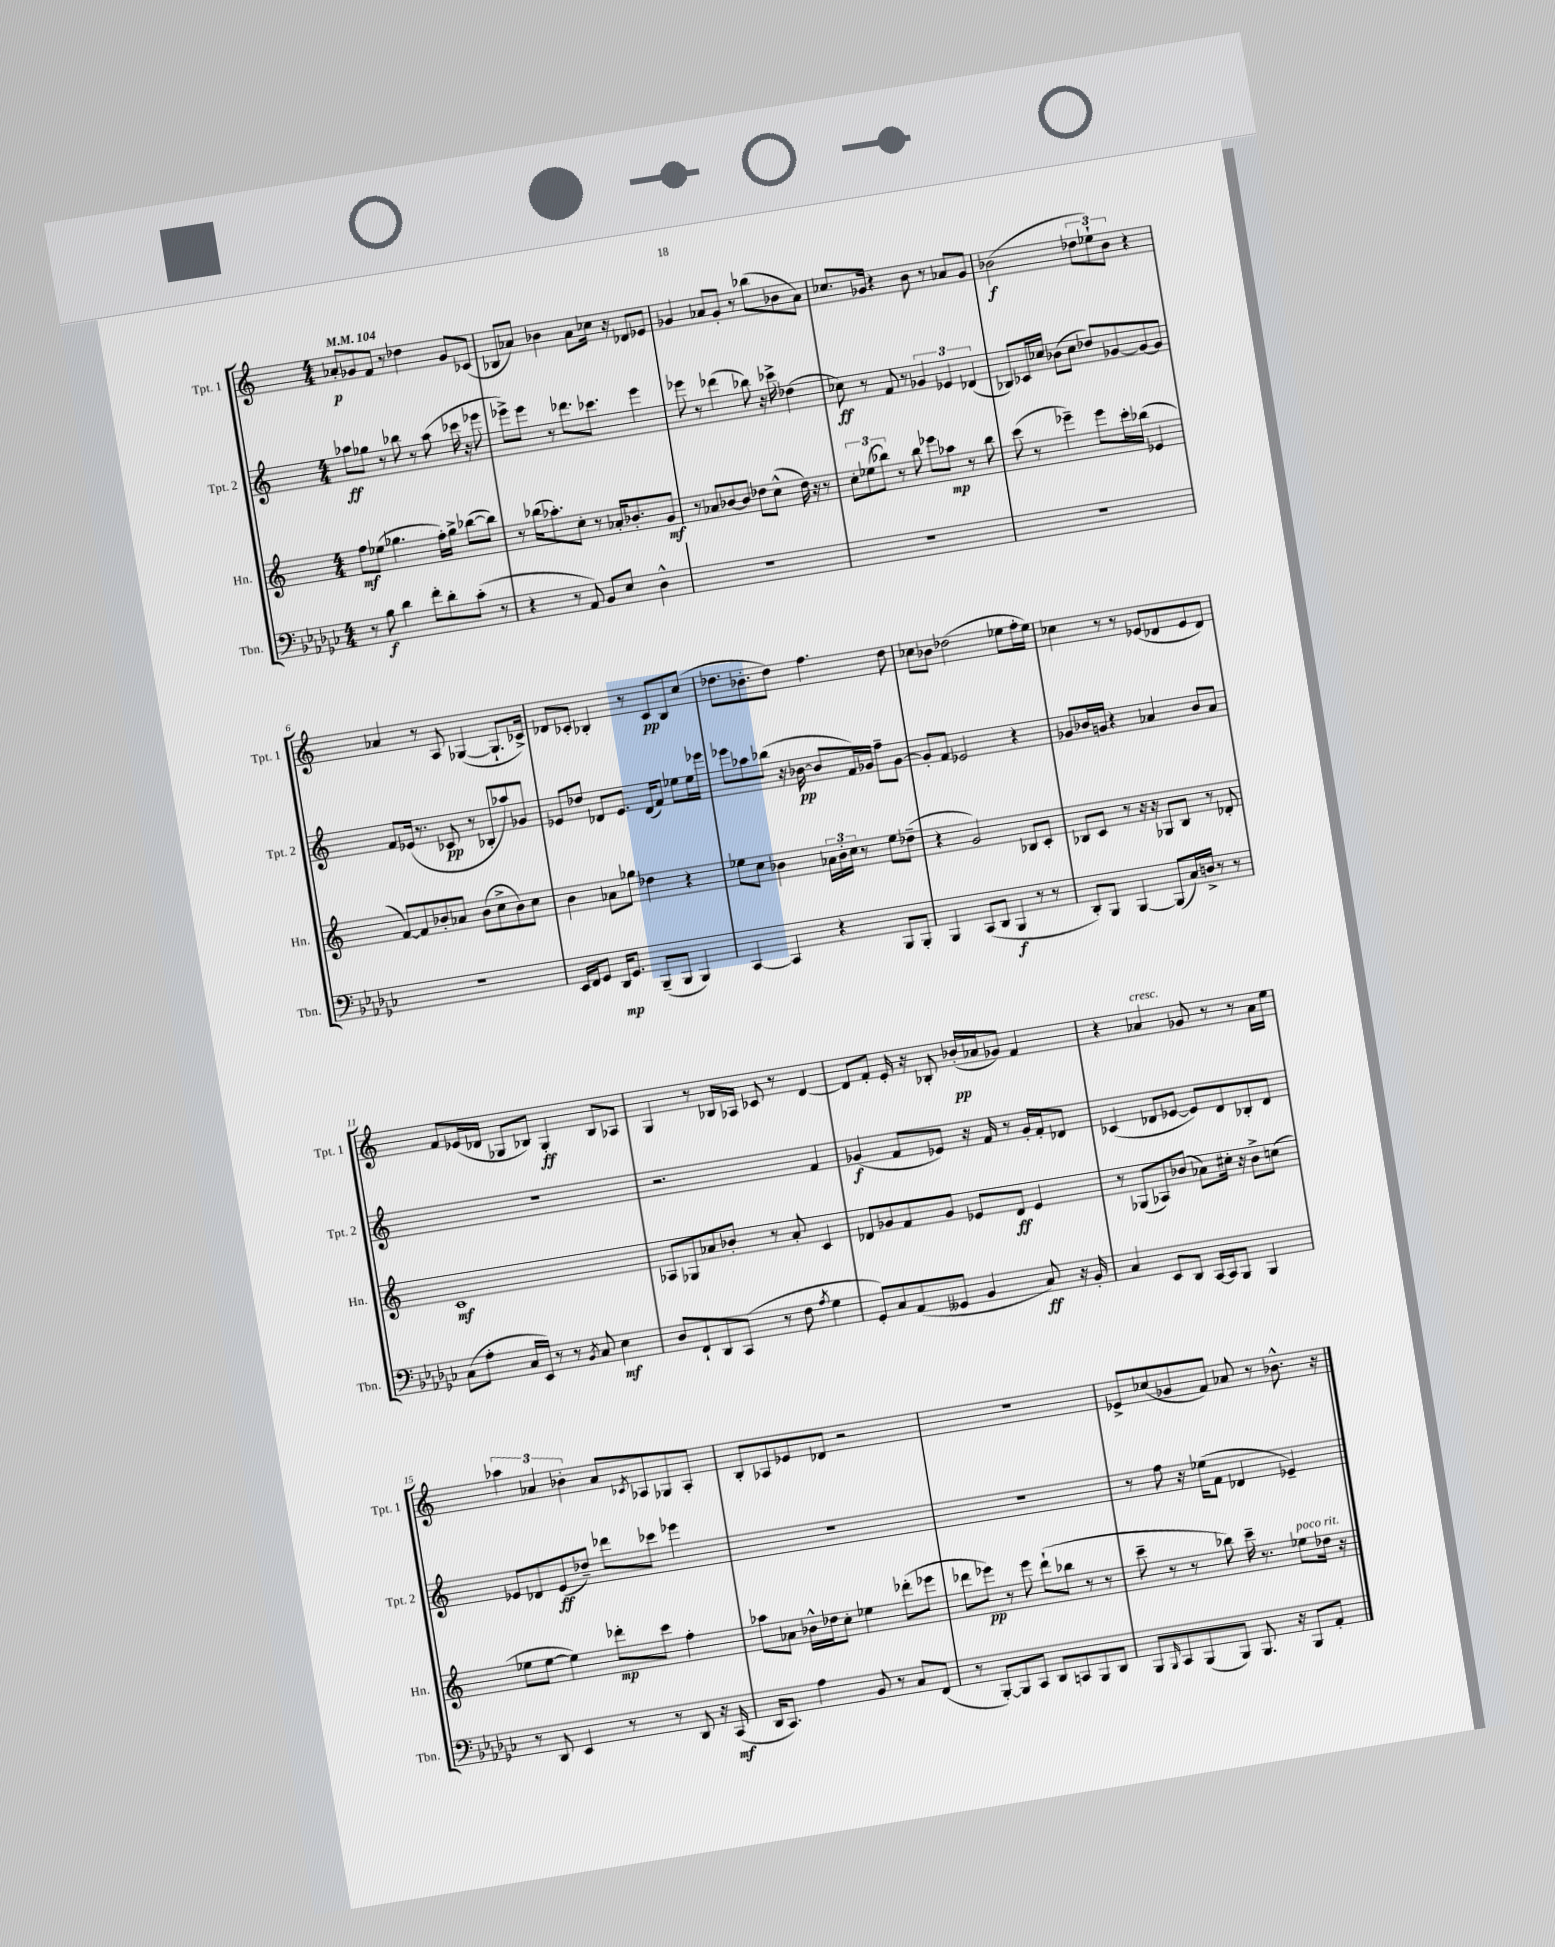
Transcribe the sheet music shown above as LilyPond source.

<<
\new StaffGroup <<
\new Staff = "s0" \with { instrumentName = "Tpt. 1" shortInstrumentName = "Tpt. 1" } {
    \clef treble \key c \major \numericTimeSignature \time 4/4 \tempo 4 = 104
    aes'8-.\p ges'8 f'8 r8 des''4 ges'8 ces'8( |
    bes8 aes'8) bes'4 aes'8 ces''16 r16 des'8 ees'8 |
    ges'4 aes'8 ges'8-. r8 bes''8( bes'8 aes'8) |
    ces''8. ges'16 r4 b'8 r8 aes'8 ges'8 |
    bes'2\f( \tuplet 3/2 { des''8 ees''8-!) bes'8 } r4 |
    aes'4 r8 a8 ges4~( ges8.-! ces'16->) |
    des'8 ces'8-. bes4-. r8 ces'8\pp bes8 c''8( |
    des''8. bes'8.-. des''8) f''4. des''8 |
    ces''8 bes'8 des''2( ees''8 f''16-. ees''16) |
    ces''4 r8 r8 ees'8( des'8 ees'8 des'8) |
    f'8 ees'16( des'16 ges8 bes8) ges4-.\ff bes8 aes8 |
    g4 r8 bes16 aes16 ces'8 r8 d'4~ |
    d'8 f'8-. e'16-. r16 bes8-. bes'16-.\pp( aes'16 ges'8) f'4 |
    r4 aes'4^\markup { \italic "cresc." } ges'8 r8 r8 aes'16 e''16 |
    \tuplet 3/2 { aes''4 aes'4 bes'4-. } aes'8 \acciaccatura { ces'8 } aes8 ges8 aes8-. |
    b8-. aes8 ees'8 des'8 r2 |
    R1 |
    ees'8-> ces''8( ges'8 f'8) aes'8 r8 bes'8.-^ r16 \bar "|." |
}
\new Staff = "s1" \with { instrumentName = "Tpt. 2" shortInstrumentName = "Tpt. 2" } {
    \clef treble \key c \major \numericTimeSignature \time 4/4
    aes''8\ff ges''8 r8 bes''8 r8 aes''8( ces'''16 r16 ees'''8 |
    ees'''8->) ees'''8 r8 des'''8. ces'''8. ees'''4 |
    ees'''8 r8 des'''4( bes''8) r16 ces'''16-> des''4( |
    ces''8\ff) r8 f'8 r8 \tuplet 3/2 { ges'4 ees'4 des'4( } |
    bes8) ces'16 ces''16 bes'8( ces''8 des''8) ges'8~ ges'8~ ges'8 |
    f'8 ees'16( r8. ces'8\pp r8 bes8-. aes''8) ges'8 |
    ees'8 des''8 des'8 ees'8. des'16( f'8) ees''8 ees''16 ees'''16 |
    ees'''8 aes''8 bes''8( r16 bes'16~\pp bes'8 f'16) ges'16 f''8-- ges'8~ |
    ges'8-. f'8 ees'2 r4 |
    ges'8 bes'16 g'16 r4 aes'4 bes'8 aes'8 |
    R1 |
    r2. f'4 |
    ges'4\f( f'8 ees'8) r16 f'16 r8 ges'16-. f'16-. des'8 |
    ces'4( des'8 ees'8~ ees'8) des'8 bes8-. des'8 |
    ees'8 des'8 ees'8\ff( des''8--) des'''8 ces'''8 ees'''4 |
    R1 |
    R1 |
    r8 f''8 r16 ees''16( f'8 des'4 ees'4--) \bar "|." |
}
\new Staff = "s2" \with { instrumentName = "Hn." shortInstrumentName = "Hn." } {
    \clef treble \key c \major \numericTimeSignature \time 4/4
    f''8\mf ees''8( ges''4. f''16-.) ges''16-> bes''8~( bes''8) |
    r8 bes''16( aes''8.-.) c''8-. r8 aes'16-. bes'8.-. g'8\mf |
    r8 aes'8 bes'8~ bes'8 des''8 c''8-^( des''16) r16 r8 |
    \tuplet 3/2 { c''8-. ees''8( bes''8) } r8 bes''8 ees'''8 aes''8\mp r8 bes''8 |
    c'''8( r8 ees'''4--) ees'''8 c'''16-. bes''16( ees'4 |
    f'8~) f'8 bes'8-. aes'8 bes'8( c''8-> bes'8) c''8 |
    b'4 aes'8 ges''8 des''4 r4 |
    ees''8 c''8 bes'4 \tuplet 3/2 { aes'16 bes'16-. c''16 } r8 ees''8 des''8--( |
    r4 g'2) bes8 c'8-. |
    bes8 c'8 r8 r16 r16 ges8 bes8 r8 des'8-. |
    c'1\mf |
    aes8 ges8 aes'8 bes'8-. r8 aes'8-. c'4 |
    des'8 ges'8 f'8 ges'8 ees'8 des'8\ff ees'4 |
    r8 ges8( aes8) bes'8( aes'8) cis''16-. r16 bes'8-> c''8( |
    ees''8 ees''8~ ees''4) des'''8-.\mp c'''8 f''4-. |
    aes''8 aes'8 bes'16-^ des''16 c''8-. ees''4 des'''8-.( ees'''8 |
    des'''8 ees'''8\pp) r8 ees'''8 des'''8-!( bes''8 r8 r8 |
    c'''8-- r8 r8 bes''8) c'''16-- r8. ees''8^\markup { \italic "poco rit." } des''16 r16 \bar "|." |
}
\new Staff = "s3" \with { instrumentName = "Tbn." shortInstrumentName = "Tbn." } {
    \clef bass \key ges \major \numericTimeSignature \time 4/4
    r8 bes8\f des'4 f'8-. des'8-. ces'8-.( r8 |
    r4 r8 aes,8) bes,8 ees8 des4-^ |
    R1 |
    R1 |
    R1 |
    R1 |
    ees,16 f,16 ges,8 des,16\mp ges,8. bes,,8--( bes,,8 bes,,4) |
    ces,4~ ces,4 r4 bes,,8 bes,,8-. |
    bes,,4 ces,8( des,8 bes,,4\f r8 r8 |
    des,8-.) bes,,8 bes,,4~ bes,,8( ces16) d16-> r8 r8 |
    ces8( aes8-. ces16 ees,16) r8 r8 \acciaccatura { bes,8 } ces8 ees4\mf |
    des8 f,8-! des,8 ces,8( r8 f8 \acciaccatura { aes8 } ges4 |
    ges,8-.) ces8 aes,8( geses,8 bes,4 ces8\ff) r16 bes,16-. |
    ces4 ees,8 des,8 ces,16~ ces,16 bes,,8 bes,,4 |
    r8 des,8 ees,4 r8 r8 des,8 r16 ces,16\mf( |
    des,16 ces,8.) aes4 bes,8 r8 ces8 f,8( |
    r8 bes,,8~-.) bes,,8 ces,8 des,8 c,8 bes,,8 des,8 |
    bes,,8 \grace { bes,,16 } ces,8 bes,,8( bes,,8) bes,,8. r16 bes,,8 aes,8-. \bar "|." |
}
>>
>>
